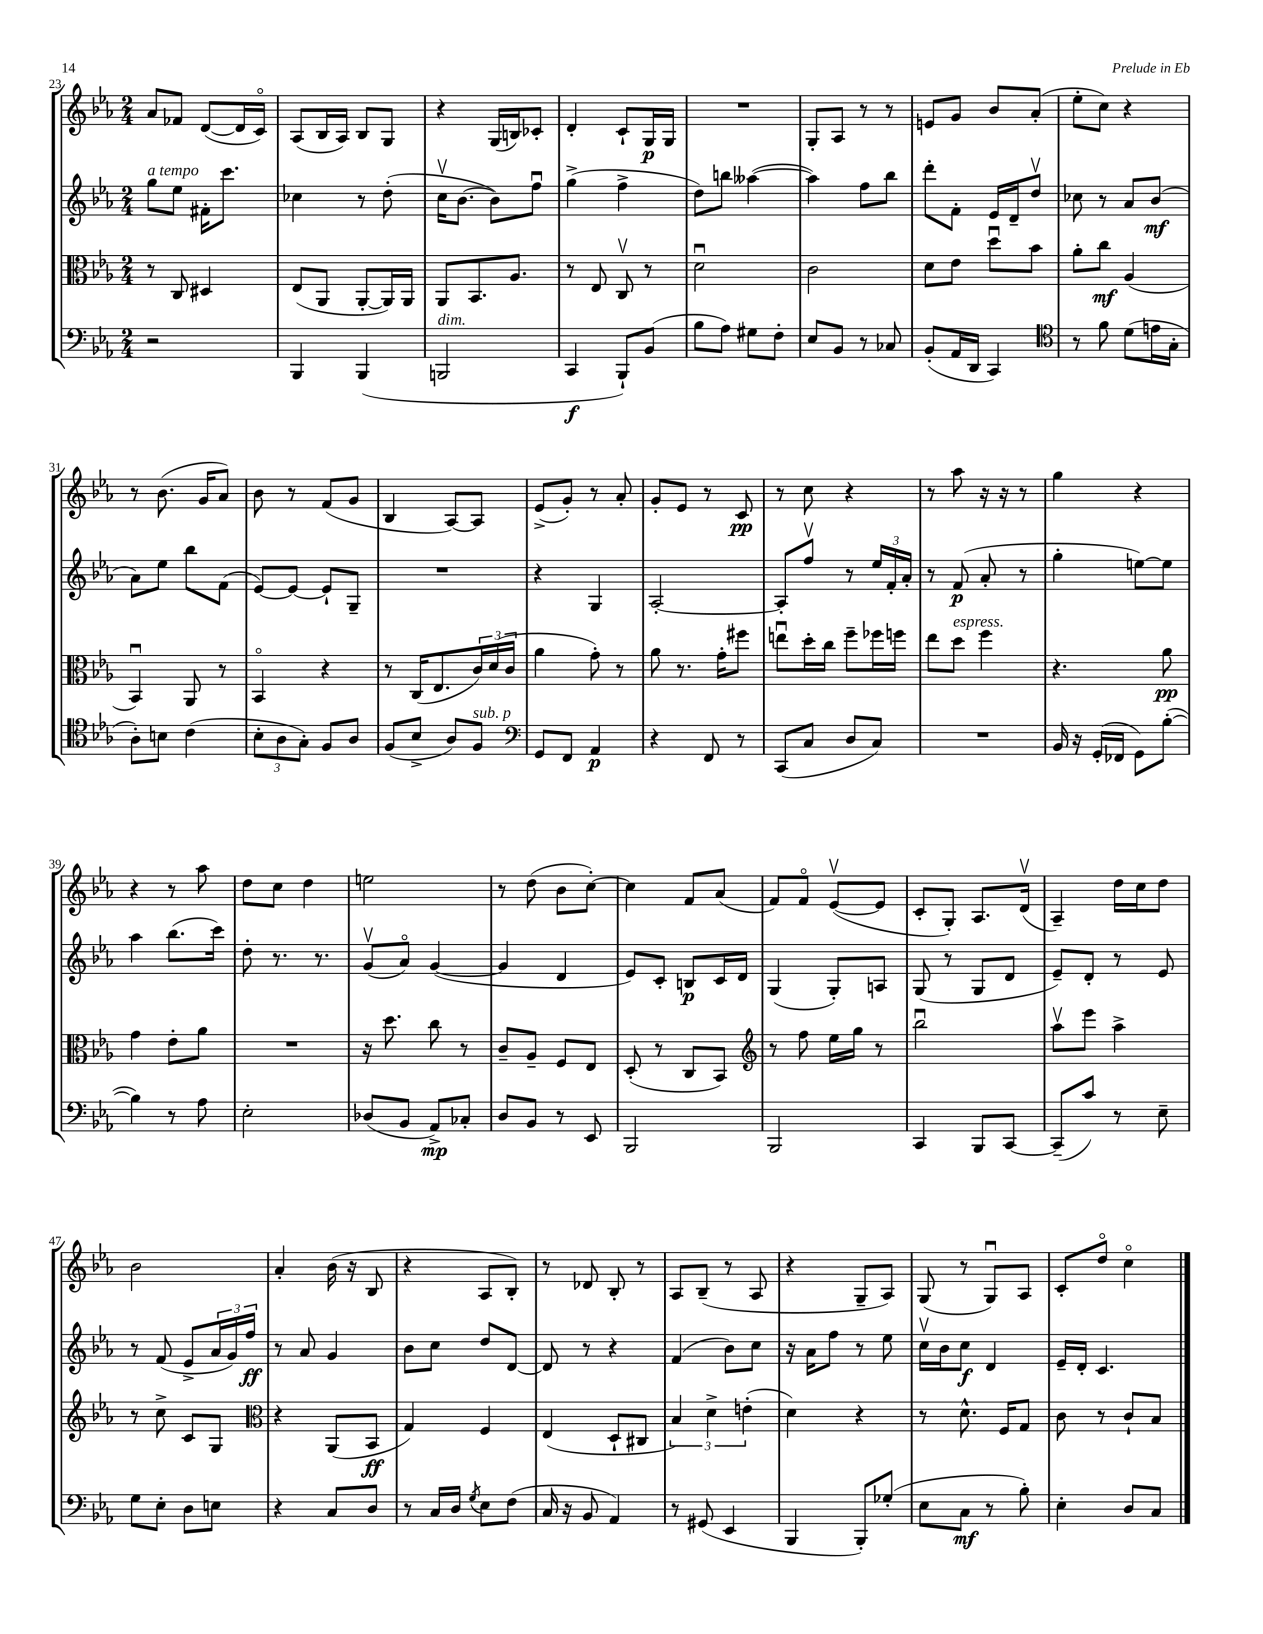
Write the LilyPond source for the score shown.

<<
\new StaffGroup <<
\new Staff = "s0" {
    \clef treble \key ees \major \numericTimeSignature \time 2/4
    aes'8 fes'8 d'8~( d'16 c'16\flageolet) |
    aes8( bes16 aes16) bes8 g8 |
    r4 g16( b16) ces'8-. |
    d'4-. c'8-! g16\p g16 |
    R2 |
    g8-. aes8 r8 r8 |
    e'8 g'8 bes'8 aes'8-.( |
    ees''8-. c''8) r4 |
    r8 bes'8.( g'16 aes'8) |
    bes'8 r8 f'8( g'8 |
    bes4 aes8~) aes8 |
    ees'8->( g'8-.) r8 aes'8-. |
    g'8-. ees'8 r8 c'8\pp |
    r8 c''8 r4 |
    r8 aes''8 r16 r16 r8 |
    g''4 r4 |
    r4 r8 aes''8 |
    d''8 c''8 d''4 |
    e''2 |
    r8 d''8( bes'8 c''8~-.) |
    c''4 f'8 aes'8( |
    f'8) f'8\flageolet ees'8~\upbow( ees'8 |
    c'8-. g8-.) aes8. d'16\upbow( |
    aes4--) d''16 c''16 d''8 |
    bes'2 |
    aes'4-. bes'16( r16 bes8 |
    r4 aes8 bes8-.) |
    r8 des'8 bes8-. r8 |
    aes8 bes8--( r8 aes8 |
    r4 g8-- aes8) |
    g8( r8 g8\downbow) aes8 |
    c'8-. d''8\flageolet c''4\flageolet \bar "|." |
}
\new Staff = "s1" {
    \clef treble \key ees \major \numericTimeSignature \time 2/4
    g''8^\markup { \italic "a tempo" } ees''8 fis'16-. c'''8. |
    ces''4 r8 d''8-.( |
    c''16\upbow bes'8.~ bes'8) f''8\downbow |
    g''4->( f''4-> |
    d''8) b''8 aeses''4~( |
    aeses''4) f''8 bes''8 |
    d'''8-. f'8-. ees'16 d'16-- d''8\upbow |
    ces''8 r8 aes'8 bes'8\mf( |
    aes'8) ees''8 bes''8 f'8( |
    ees'8~) ees'8~ ees'8-! g8-- |
    R2 |
    r4 g4 |
    aes2~-. |
    aes8-. f''8\upbow r8 \tuplet 3/2 { ees''16 f'16-. aes'16-. } |
    r8 f'8\p( aes'8-. r8 |
    g''4-. e''8~) e''8 |
    aes''4 bes''8.( c'''16) |
    d''8-. r8. r8. |
    g'8\upbow( aes'8\flageolet) g'4~( |
    g'4 d'4 |
    ees'8) c'8-. b8\p c'16 d'16 |
    g4( g8-.) a8 |
    g8( r8 g8 d'8 |
    ees'8--) d'8-. r8 ees'8 |
    r8 f'8( ees'8-> \tuplet 3/2 { aes'16 g'16) f''16\ff } |
    r8 aes'8 g'4 |
    bes'8 c''8 d''8 d'8~ |
    d'8 r8 r4 |
    f'4( bes'8) c''8 |
    r16 aes'16 f''8 r8 ees''8 |
    c''16\upbow bes'16 c''8\f d'4 |
    ees'16-- d'16-. c'4. \bar "|." |
}
\new Staff = "s2" {
    \clef alto \key ees \major \numericTimeSignature \time 2/4
    r8 c8 dis4 |
    ees8( aes,8 aes,8~-. aes,16) aes,16 |
    aes,8 bes,8. aes8. |
    r8 ees8 c8\upbow r8 |
    d'2\downbow |
    c'2 |
    d'8 ees'8 d''8\downbow bes'8 |
    aes'8-. c''8\mf aes4( |
    bes,4\downbow) aes,8 r8 |
    bes,4\flageolet r4 |
    r8 c16( ees8. \tuplet 3/2 { c'16) d'16( c'16 } |
    aes'4 g'8-.) r8 |
    aes'8 r8. g'16-. fis''8 |
    e''8\downbow d''16-. c''16 f''8-- fes''16 f''16 |
    ees''8 d''8^\markup { \italic "espress." } f''4 |
    r4. aes'8\pp |
    g'4 ees'8-. aes'8 |
    R2 |
    r16 d''8. c''8 r8 |
    c'8-- aes8-- f8 ees8 |
    d8-.( r8 c8 bes,8) |
    \clef treble r8 f''8 ees''16 g''16 r8 |
    bes''2\downbow |
    aes''8\upbow ees'''8 aes''4-> |
    r8 c''8-> c'8 g8 |
    \clef alto r4 aes,8( bes,8\ff |
    g4) f4 |
    ees4( d8-! cis8 |
    \tuplet 3/2 { bes4) d'4-> e'4-.( } |
    d'4) r4 |
    r8 d'8.-^ f16 g8 |
    c'8 r8 c'8-! bes8 \bar "|." |
}
\new Staff = "s3" {
    \clef bass \key ees \major \numericTimeSignature \time 2/4
    r2 |
    bes,,4 bes,,4( |
    b,,2^\markup { \italic "dim." } |
    c,4\f bes,,8-!) bes,8( |
    bes8 aes8) gis8 f8-. |
    ees8 bes,8 r8 ces8 |
    bes,8-.( aes,16 d,16 c,4) |
    \clef tenor r8 f'8 d'8( e'16 g16-. |
    aes8-.) b8 c'4( |
    \tuplet 3/2 { bes8-. aes8 g8-.) } f8 aes8 |
    f8( bes8-> aes8) f8^\markup { \italic "sub. p" } |
    \clef bass g,8 f,8 aes,4\p |
    r4 f,8 r8 |
    c,8( c8 d8 c8) |
    R2 |
    bes,16 r16 g,16-.( fes,16 g,8) bes8~-.( |
    bes4) r8 aes8 |
    ees2-. |
    des8( bes,8 aes,8->\mp) ces8-. |
    d8 bes,8 r8 ees,8 |
    bes,,2 |
    bes,,2 |
    c,4 bes,,8 c,8~ |
    c,8--( c'8) r8 ees8-- |
    g8 ees8-. d8 e8 |
    r4 c8 d8 |
    r8 c16 d16 \acciaccatura { g8 } ees8 f8( |
    c16 r16 bes,8 aes,4) |
    r8 gis,8( ees,4 |
    bes,,4 bes,,8-.) ges8-.( |
    ees8 c8\mf r8 bes8-.) |
    ees4-. d8 c8 \bar "|." |
}
>>
>>
\layout { \context { \Score currentBarNumber = #23 } }
